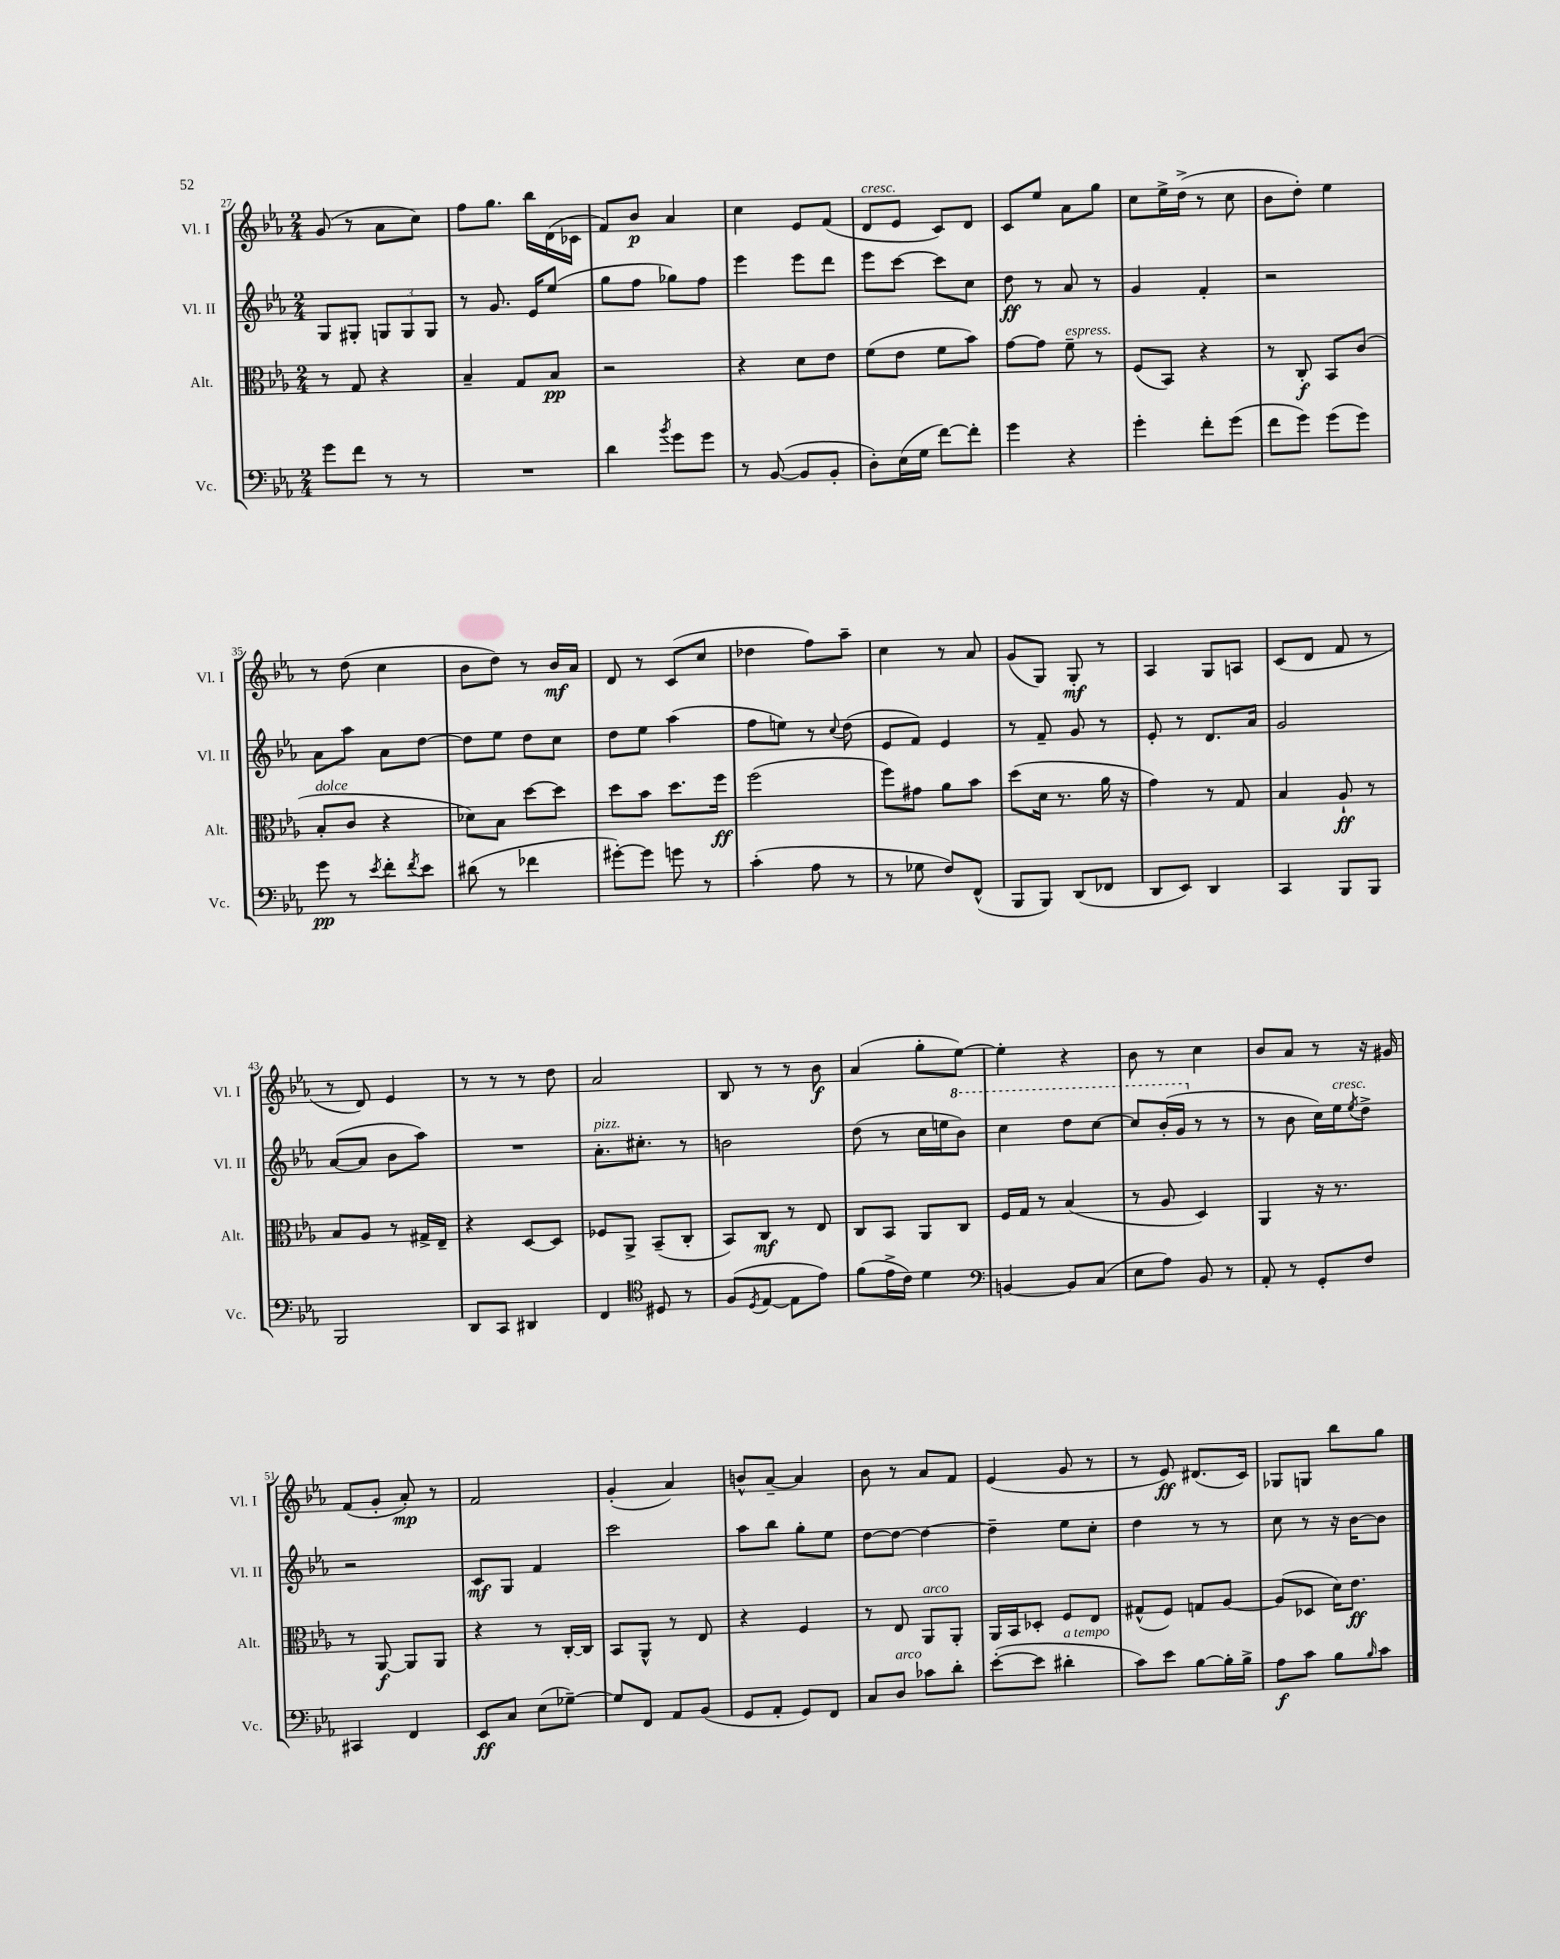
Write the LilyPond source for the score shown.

<<
\new StaffGroup <<
\new Staff = "s0" \with { instrumentName = "Vl. I" shortInstrumentName = "Vl. I" } {
    \clef treble \key ees \major \numericTimeSignature \time 2/4
    g'8( r8 aes'8 c''8) |
    f''8 g''8. bes''16 d'16( ces'16 |
    f'8) bes'8\p aes'4 |
    c''4 ees'8 f'8( |
    d'8^\markup { \italic "cresc." } ees'8 c'8) d'8 |
    c'8 ees''8 aes'8 g''8 |
    c''8 ees''16-> d''16->( r8 c''8 |
    bes'8 d''8-.) ees''4 |
    r8 d''8( c''4 |
    bes'8 d''8) r8 bes'16\mf aes'16 |
    d'8 r8 c'8( c''8 |
    des''4 f''8) aes''8-- |
    c''4 r8 aes'8 |
    g'8( g8) g8-.\mf r8 |
    aes4 g8 a8 |
    c'8( d'8 f'8 r8 |
    r8 d'8) ees'4 |
    r8 r8 r8 d''8 |
    aes'2 |
    bes8 r8 r8 bes'8\f |
    aes'4( g''8-. ees''8~) |
    ees''4-. r4 |
    bes'8 r8 c''4 |
    bes'8 aes'8 r8 r16 gis'16 |
    f'8( g'8-. aes'8-.\mp) r8 |
    f'2 |
    g'4-.( aes'4) |
    b'8-^ aes'8~-- aes'4 |
    bes'8 r8 aes'8 f'8 |
    ees'4( g'8 r8 |
    r8 ees'8\ff) dis'8.( c'16) |
    ges8 g8 bes''8 g''8 \bar "|." |
}
\new Staff = "s1" \with { instrumentName = "Vl. II" shortInstrumentName = "Vl. II" } {
    \clef treble \key ees \major \numericTimeSignature \time 2/4
    g8 gis8-. \tuplet 3/2 { g8 g8 g8 } |
    r8 g'8. ees'16 ees''8( |
    g''8 f''8 ges''8) f''8 |
    ees'''4 ees'''8 d'''8 |
    ees'''8 c'''8~ c'''8 c''8 |
    d''8\ff r8 aes'8 r8 |
    g'4 f'4-. |
    r2 |
    aes'8 aes''8 aes'8 d''8~ |
    d''8 ees''8 d''8 c''8 |
    d''8 ees''8 aes''4( |
    f''8 e''8) r8 \appoggiatura { c''8 } d''8( |
    ees'8 f'8) ees'4 |
    r8 f'8-- g'8 r8 |
    ees'8-. r8 d'8. aes'16 |
    g'2 |
    aes'8~( aes'8 bes'8 aes''8) |
    R2 |
    aes'8.-.^\markup { \italic "pizz." } cis''8.-. r8 |
    b'2 |
    d''8( r8 c''16 e''16 \ottava #1 bes''8) |
    c'''4 d'''8 c'''8~ |
    c'''8 bes''16-.( g''16 \ottava #0 r8 r8 |
    r8 bes'8 c''16) ees''16^\markup { \italic "cresc." } \acciaccatura { ees''8 } d''8-> |
    r2 |
    c'8\mf g8 f'4 |
    c'''2 |
    aes''8 bes''8 g''8-. ees''8 |
    d''8~ d''8~ d''4~ |
    d''4-- ees''8 c''8-. |
    d''4 r8 r8 |
    c''8 r8 r16 bes'16~ bes'8 \bar "|." |
}
\new Staff = "s2" \with { instrumentName = "Alt." shortInstrumentName = "Alt." } {
    \clef alto \key ees \major \numericTimeSignature \time 2/4
    r8 g8 r4 |
    bes4-- g8 bes8\pp |
    r2 |
    r4 d'8 ees'8 |
    f'8( ees'8 f'8 bes'8) |
    g'8~ g'8 f'8--^\markup { \italic "espress." } r8 |
    f8( bes,8) r4 |
    r8 c8-.\f bes,8 c'8( |
    bes8-.^\markup { \italic "dolce" } c'8 r4 |
    des'8) bes8 d''8~ d''8 |
    d''8 bes'8 d''8. f''16\ff |
    f''2( |
    f''8) gis'8 aes'8 bes'8 |
    d''8( d'16 r8. aes'16 r16 |
    g'4) r8 g8 |
    bes4 aes8-!\ff r8 |
    bes8 aes8 r8 gis16-> ees16-- |
    r4 d8~ d8 |
    fes8 aes,8-> bes,8--( c8-. |
    bes,8) c8\mf r8 ees8 |
    c8 bes,8 aes,8 c8 |
    f16 g16 r8 bes4( |
    r8 aes8 d4) |
    aes,4 r16 r8. |
    r8 aes,8~\f aes,8 aes,8 |
    r4 r8 c16~-. c16 |
    bes,8 aes,8-^ r8 ees8 |
    r4 f4 |
    r8 ees8 aes,8^\markup { \italic "arco" } aes,8-. |
    aes,16 bes,16 des8-. f8 ees8 |
    gis8-^( f8) g8 aes8~ |
    aes8( des8 d'16) ees'8.\ff \bar "|." |
}
\new Staff = "s3" \with { instrumentName = "Vc." shortInstrumentName = "Vc." } {
    \clef bass \key ees \major \numericTimeSignature \time 2/4
    g'8 f'8 r8 r8 |
    R2 |
    d'4 \acciaccatura { bes'8 } g'8 g'8 |
    r8 bes,8~( bes,8 bes,8-. |
    d8-.) ees16( g16 f'8~) f'8-. |
    g'4 r4 |
    g'4-. f'8-. g'8( |
    f'8 g'8) g'8( g'8) |
    g'8\pp r8 \acciaccatura { ees'8 } f'8-. \acciaccatura { f'8 } ees'8 |
    dis'8( r8 fes'4 |
    gis'8~-.) gis'8 g'8 r8 |
    c'4-.( aes8 r8 |
    r8 ges8 f8) f,8-^( |
    bes,,8 bes,,8) d,8( fes,8 |
    d,8 ees,8) d,4 |
    c,4 bes,,8 bes,,8 |
    bes,,2 |
    d,8 c,8 dis,4 |
    f,4 \clef tenor dis8 r8 |
    f8( \acciaccatura { d8 } ees8~ ees8 ees'8) |
    f'8( ees'16-> c'16) d'4 |
    \clef bass b,4~ b,8 c8( |
    ees8 aes8) bes,8 r8 |
    aes,8-. r8 g,8-. f8 |
    cis,4 f,4 |
    ees,8\ff c8 ees8( ges8~--) |
    ges8 f,8 aes,8 bes,8( |
    g,8 aes,8-. g,8) f,8 |
    c8 d8^\markup { \italic "arco" } ces'8 d'8-. |
    ees'8~-.( ees'8 dis'4-.^\markup { \italic "a tempo" } |
    c'8) ees'8 bes8~ bes16-. bes16-> |
    aes8\f c'8 bes8 \grace { bes16 } c'8 \bar "|." |
}
>>
>>
\layout { \context { \Score currentBarNumber = #27 } }
